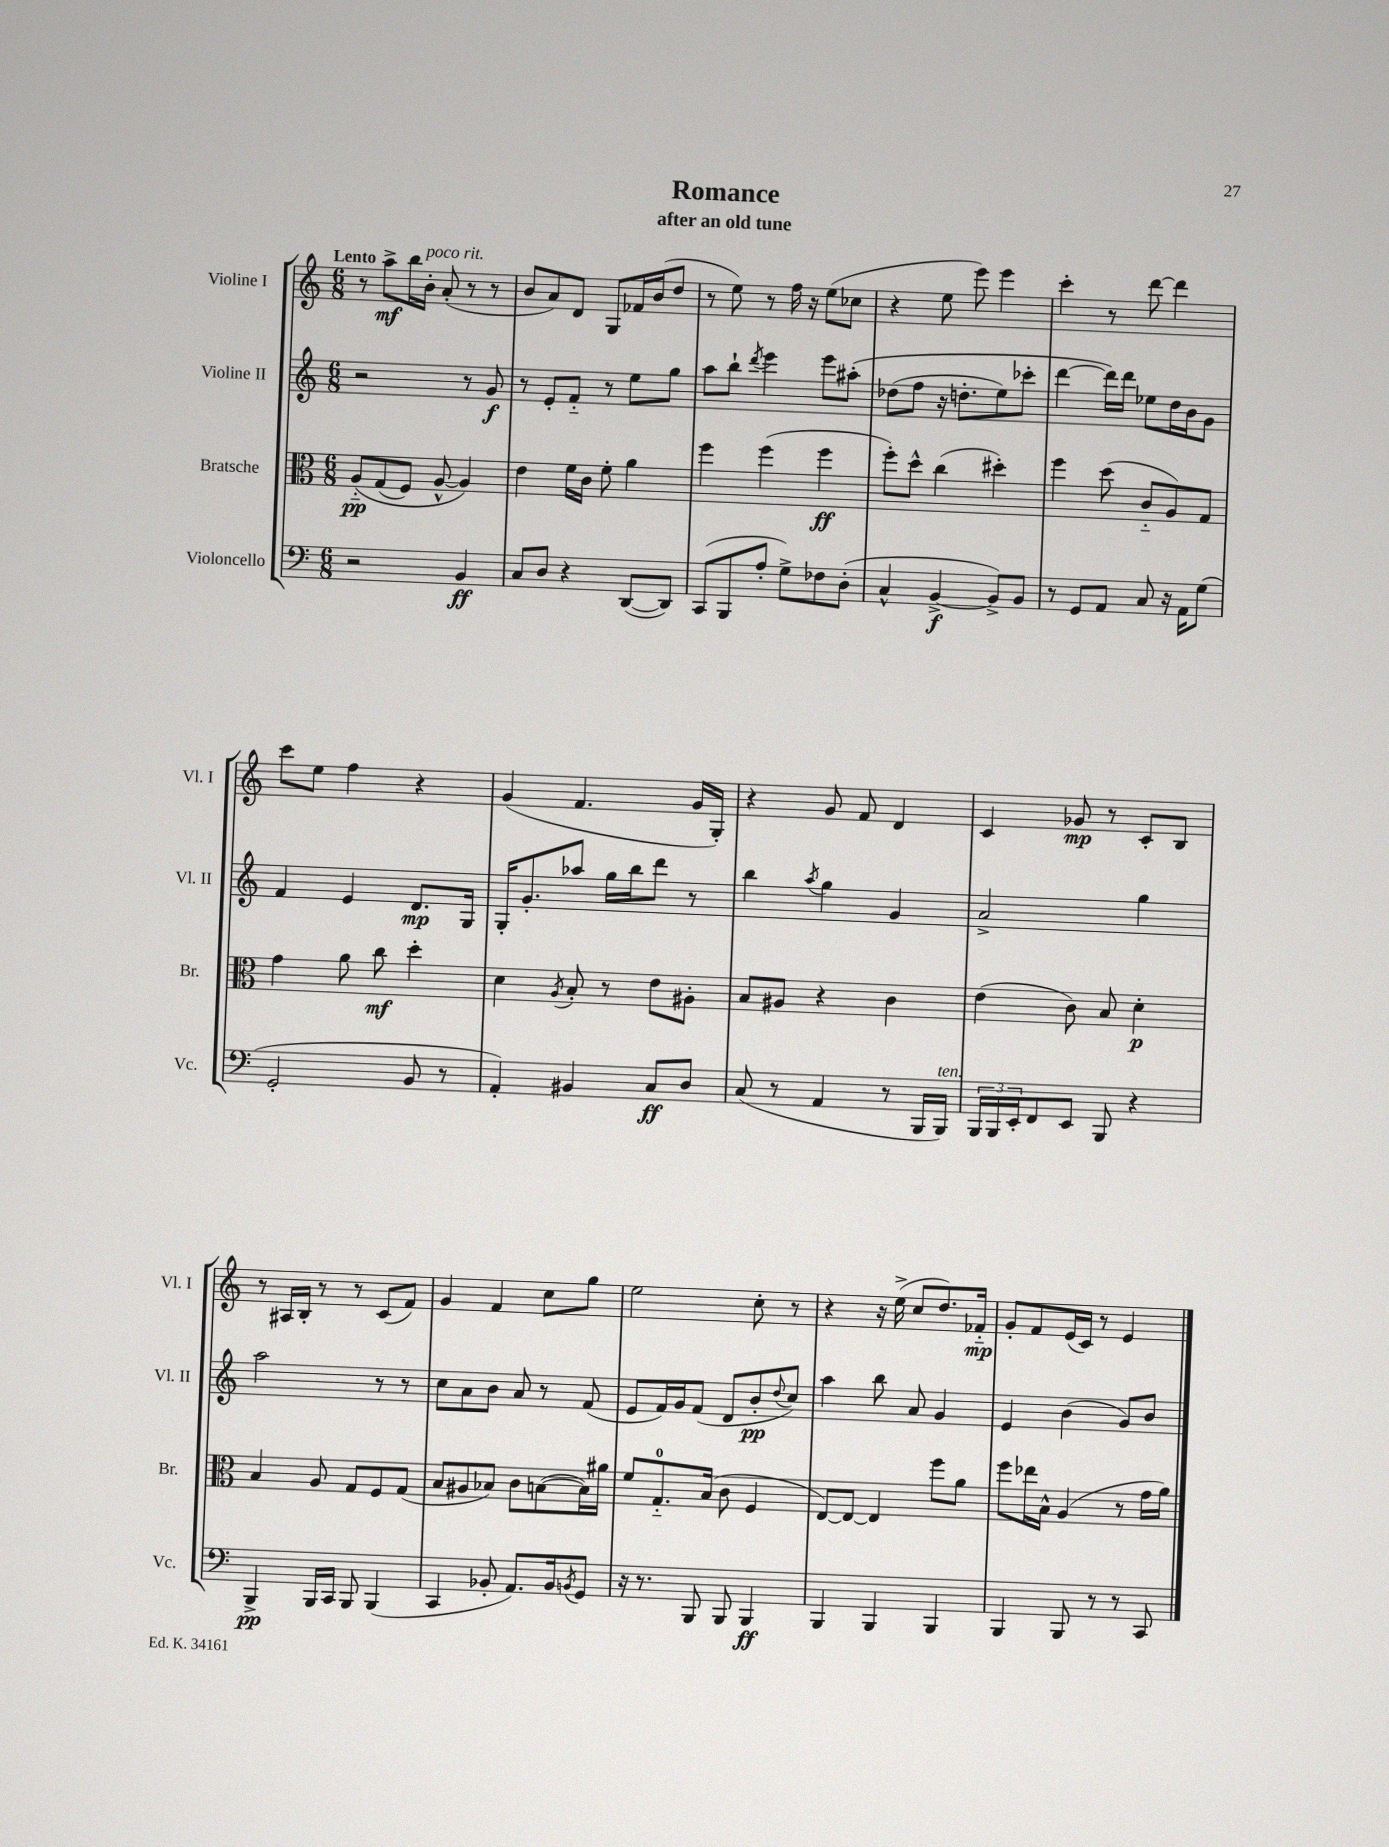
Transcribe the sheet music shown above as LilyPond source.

\header { title = "Romance" subtitle = "after an old tune" }
<<
\new StaffGroup <<
\new Staff = "s0" \with { instrumentName = "Violine I" shortInstrumentName = "Vl. I" } {
    \clef treble \key c \major \numericTimeSignature \time 6/8 \tempo "Lento"
    r8 a''8->\mf b''16 b'16-.^\markup { \italic "poco rit." } a'8-.( r8 r8 |
    b'8 a'8) d'8 g8 fes'16 b'16( d''8 |
    r8 e''8) r8 f''16 r16 e''8( ces''8 |
    r4 e''8 e'''8) e'''4 |
    c'''4-. r8 d'''8~ d'''4 |
    c'''8 e''8 f''4 r4 |
    g'4( f'4. g'16 g16-.) |
    r4 g'8 f'8 d'4 |
    c'4 ges'8\mp r8 c'8-. b8 |
    r8 ais16 b16-. r8 r8 c'8( f'8) |
    g'4 f'4 c''8 g''8 |
    e''2 c''8-. r8 |
    r4 r16 e''16->( c''8 d''8.) fes'16-_\mp |
    g'8-. f'8 e'16( c'16) r8 e'4 \bar "|." |
}
\new Staff = "s1" \with { instrumentName = "Violine II" shortInstrumentName = "Vl. II" } {
    \clef treble \key c \major \numericTimeSignature \time 6/8
    r2 r8 g'8\f |
    r8 e'8-. f'8-_ r8 e''8 g''8 |
    a''8 b''8-! \acciaccatura { d'''8 } e'''4 e'''8 ais''8-.\( |
    des''8( f''8 r16 d''8.-. e''8) ces'''8-. |
    d'''4~ d'''16\) d'''16 ees''8 d''16 b'16 g'8 |
    f'4 e'4 d'8.\mp g16 |
    g16-. g'8.-. aes''8 g''16 b''16 d'''8 r8 |
    b''4 \acciaccatura { a''8 } g''4 g'4 |
    a'2-> g''4 |
    a''2 r8 r8 |
    c''8 a'8 b'8 a'8 r8 f'8( |
    e'8 f'16) g'16 f'8( d'8 b'8-.\pp \appoggiatura { d''8 } c''8) |
    a''4 b''8 a'8 g'4 |
    e'4 b'4( g'8) b'8 \bar "|." |
}
\new Staff = "s2" \with { instrumentName = "Bratsche" shortInstrumentName = "Br." } {
    \clef alto \key c \major \numericTimeSignature \time 6/8
    a8-_\pp\( g8( f8) a8~-^ a4\) |
    e'4 f'16 c'16 f'8-. a'4 |
    f''4 f''4( f''4\ff |
    f''8-.) d''8-^ c''4( dis''4-.) |
    f''4 d''8( c'8-_ a8) g8 |
    g'4 a'8 c''8\mf d''4-. |
    d'4 \acciaccatura { a8 } b8-. r8 e'8 ais8-. |
    b8 ais8 r4 c'4 |
    e'4( c'8) b8 d'4-.\p |
    b4 a8 g8 f8 g8( |
    b8 ais8 bes8) c'8 b8~( b16) ais'16 |
    f'8 g8.-0-_ b16( c'8 f4 |
    e8~) e8~ e4 f''8 a'8 |
    f''8 ees''16 b16-^ a4( r8 g'16 a'16) \bar "|." |
}
\new Staff = "s3" \with { instrumentName = "Violoncello" shortInstrumentName = "Vc." } {
    \clef bass \key c \major \numericTimeSignature \time 6/8
    r2 b,4\ff |
    c8 d8 r4 d,8~( d,8) |
    c,8( b,,8 a8-. g8->) fes8 d8-.( |
    c4-^ b,4~->\f b,8->) b,8 |
    r8 g,8 a,8 c8 r16 a,16 g8( |
    g,2-. b,8 r8 |
    a,4-.) bis,4 c8\ff d8 |
    c8( r8 a,4 r8 b,,16 b,,16^\markup { \italic "ten." }) |
    \tuplet 3/2 { b,,16 b,,16 e,16-. } f,8 e,8 b,,8 r4 |
    b,,4->\pp b,,16 c,16 b,,8 b,,4( |
    c,4 bes,8-. a,8.) bes,16 \acciaccatura { b,8 } g,8 |
    r16 r8. b,,8 b,,8 b,,4\ff |
    b,,4 b,,4 b,,4 |
    b,,4 b,,8 r8 r8 c,8 \bar "|." |
}
>>
>>
\layout { \context { \Score \remove "Bar_number_engraver" } }
